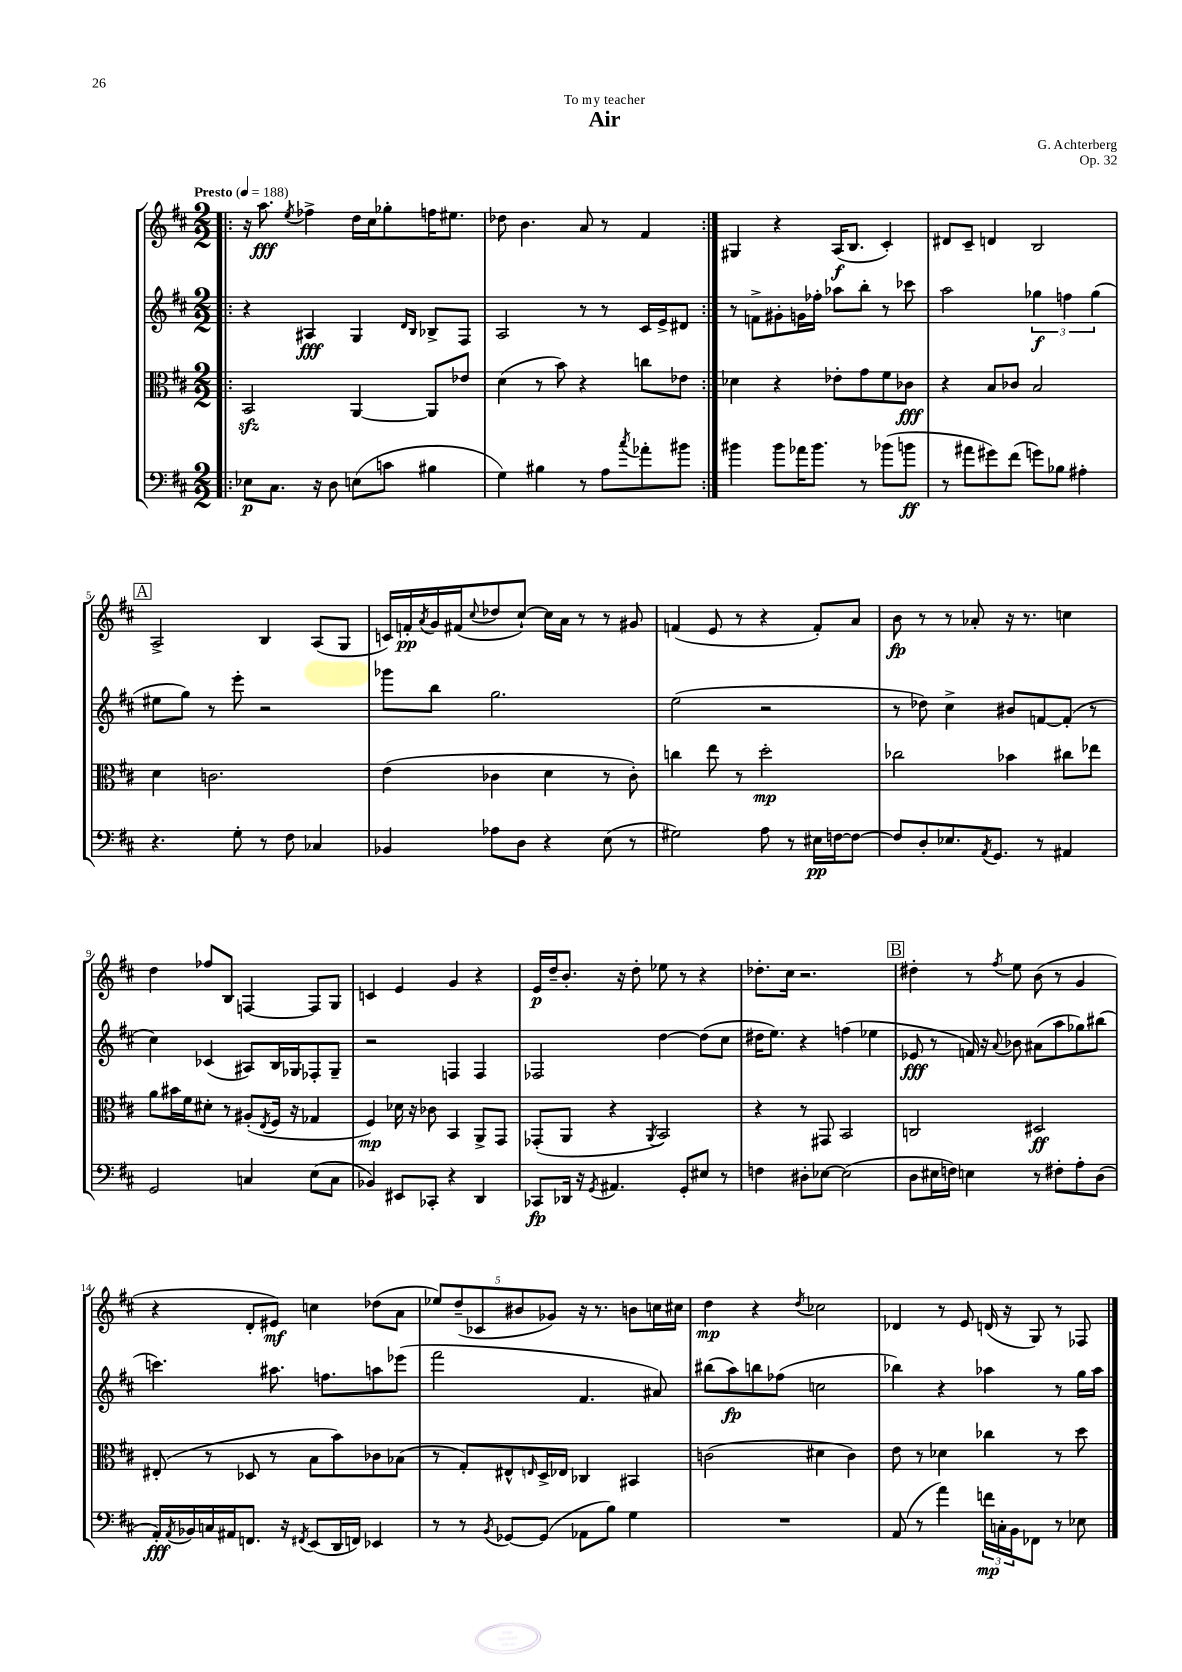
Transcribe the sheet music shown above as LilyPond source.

\header { title = "Air" composer = "G. Achterberg" dedication = "To my teacher" opus = "Op. 32" }
<<
\new StaffGroup <<
\new Staff = "s0" {
    \clef treble \key d \major \numericTimeSignature \time 2/2 \tempo "Presto" 4 = 188
    \repeat volta 2 { \bar ".|:" r16 a''8.\fff \acciaccatura { e''8 } fes''4-> d''16 cis''16 ges''8-. f''16 eis''8. |
    des''8 b'4. a'8 r8 fis'4 | }
    gis4 r4 a16\f( b8. cis'4-.) |
    dis'8 cis'8-- d'4 b2 |
    \mark \markup { \box "A" } a2-> b4 a8( g8 |
    c'16) f'16-.\pp \acciaccatura { a'8 } g'16 fis'16( \appoggiatura { cis''8 } des''8 cis''8~-!) cis''16 a'16 r8 r8 gis'8 |
    f'4( e'8 r8 r4 f'8-.) a'8 |
    b'8\fp r8 r8 aes'8-. r16 r8. c''4 |
    d''4 fes''8 b8 f4~ f8 g8 |
    c'4 e'4 g'4 r4 |
    e'16\p d''16-- b'8.-. r16 d''8-. ees''8 r8 r4 |
    des''8.-. cis''16 r2. |
    \mark \markup { \box "B" } dis''4-. r8 \acciaccatura { fis''8 } e''8 b'8( r8 g'4 |
    r4 d'8-. eis'8\mf) c''4 des''8( a'8 |
    \tuplet 5/4 { ees''8) d''8--( ces'8 bis'8 ges'8) } r16 r8. b'8 c''16 cis''16 |
    d''4\mp r4 \acciaccatura { d''8 } ces''2 |
    des'4 r8 e'8 d'16( r16 g8) r8 fes8 \bar "|." |
}
\new Staff = "s1" {
    \clef treble \key d \major \numericTimeSignature \time 2/2
    \repeat volta 2 { \bar ".|:" r4 ais4\fff g4 \grace { d'16 b16 } bes8-> fis8 |
    a2 r8 r8 cis'16 e'16-> dis'8 | }
    r8 f'8-> gis'8-. g'16 fes''16-. aes''8 b''8-. r8 ces'''8 |
    a''2 \tuplet 3/2 { ges''4\f f''4 ges''4( } |
    \mark \markup { \box "A" } eis''8 g''8) r8 e'''8-. r2 |
    ges'''8 b''8 g''2. |
    e''2( r2 |
    r8 des''8) cis''4-> bis'8 f'8~ f'8-.( r8 |
    cis''4) ces'4( ais8) b16 ges16 fes8-. ges8-- |
    r2 f4 f4 |
    fes2 d''4~ d''8( cis''8 |
    dis''16 e''8.) r4 f''4( ees''4 |
    \mark \markup { \box "B" } ees'8\fff r8 f'16) r16 \appoggiatura { a'8 } bes'8 ais'8( a''8 ges''8) bis''8( |
    c'''4.) ais''8. f''8. a''8 ees'''8( |
    fis'''2 fis'4. ais'8) |
    bis''8( a''8\fp) b''8 fes''8( c''2 |
    bes''4) r4 aes''4 r8 g''16 aes''16 \bar "|." |
}
\new Staff = "s2" {
    \clef alto \key d \major \numericTimeSignature \time 2/2
    \repeat volta 2 { \bar ".|:" b,2\sfz a,4~ a,8 ees'8 |
    d'4( r8 b'8) r4 c''8 ees'8 | }
    des'4 r4 ees'8-. g'8 fis'8 ces'8\fff |
    r4 b8 ces'8 b2 |
    \mark \markup { \box "A" } d'4 c'2. |
    e'4( ces'4 d'4 r8 ces'8-.) |
    c''4 e''8 r8 d''2-.\mp |
    ces''2 bes'4 cis''8 ees''8 |
    a'8 bis'16 fis'16 dis'8-. r8 ais8-.( \acciaccatura { e8 } fis16 r16 ges4 |
    fis4\mp) des'16 r16 ces'8 b,4 a,8-> g,8 |
    ges,8-.( a,8 r4 \acciaccatura { a,8 } b,2) |
    r4 r8 gis,8 b,2 |
    \mark \markup { \box "B" } c2 dis2\ff |
    eis8-.( r8 des8 r8 b8 b'8) ces'8 bes8( |
    r8 g8-.) eis8-^ \grace { e16 } d16-> ees16 ces4 bis,4 |
    c'2( dis'4 c'4) |
    e'8 r8 des'4 ces''4 r8 d''8 \bar "|." |
}
\new Staff = "s3" {
    \clef bass \key d \major \numericTimeSignature \time 2/2
    \repeat volta 2 { \bar ".|:" ees8\p cis8. r16 d8 e8( c'8 bis4 |
    g4) bis4 r8 a8 \acciaccatura { cis''8 } aes'8-. bis'8 | }
    bis'4 bis'8 aes'16 bis'8. r8 bes'8( b'8\ff |
    r8 ais'8 gis'8) fis'8( g'8) bes8 ais4-. |
    \mark \markup { \box "A" } r4. g8-. r8 fis8 ces4 |
    bes,4 aes8 d8 r4 e8( r8 |
    gis2) a8 r8 eis16\pp f16~ f8~ |
    f8 d8-. ees8. \acciaccatura { a,8 } g,8. r8 ais,4 |
    g,2 c4 e8( c8 |
    bes,4) eis,8 ces,8-. r4 d,4 |
    ces,8\fp des,16 r16 \acciaccatura { g,8 } ais,4. g,8-. eis8 r8 |
    f4 dis8-. ees8~ ees2( |
    \mark \markup { \box "B" } d8 eis16 f16) e4 r8 fis8-. a8-. d8( |
    a,16-.\fff) \acciaccatura { a,8 } bes,16 c16 ais,16 f,8. r16 \acciaccatura { fis,8 } e,8( d,16 f,16) ees,4 |
    r8 r8 \acciaccatura { b,8 } ges,8~ ges,8( aes,8 b8) g4 |
    R1 |
    a,8( r8 a'4) \tuplet 3/2 { f'16\mp c16-. b,16 } fes,8 r8 ees8 \bar "|." |
}
>>
>>
